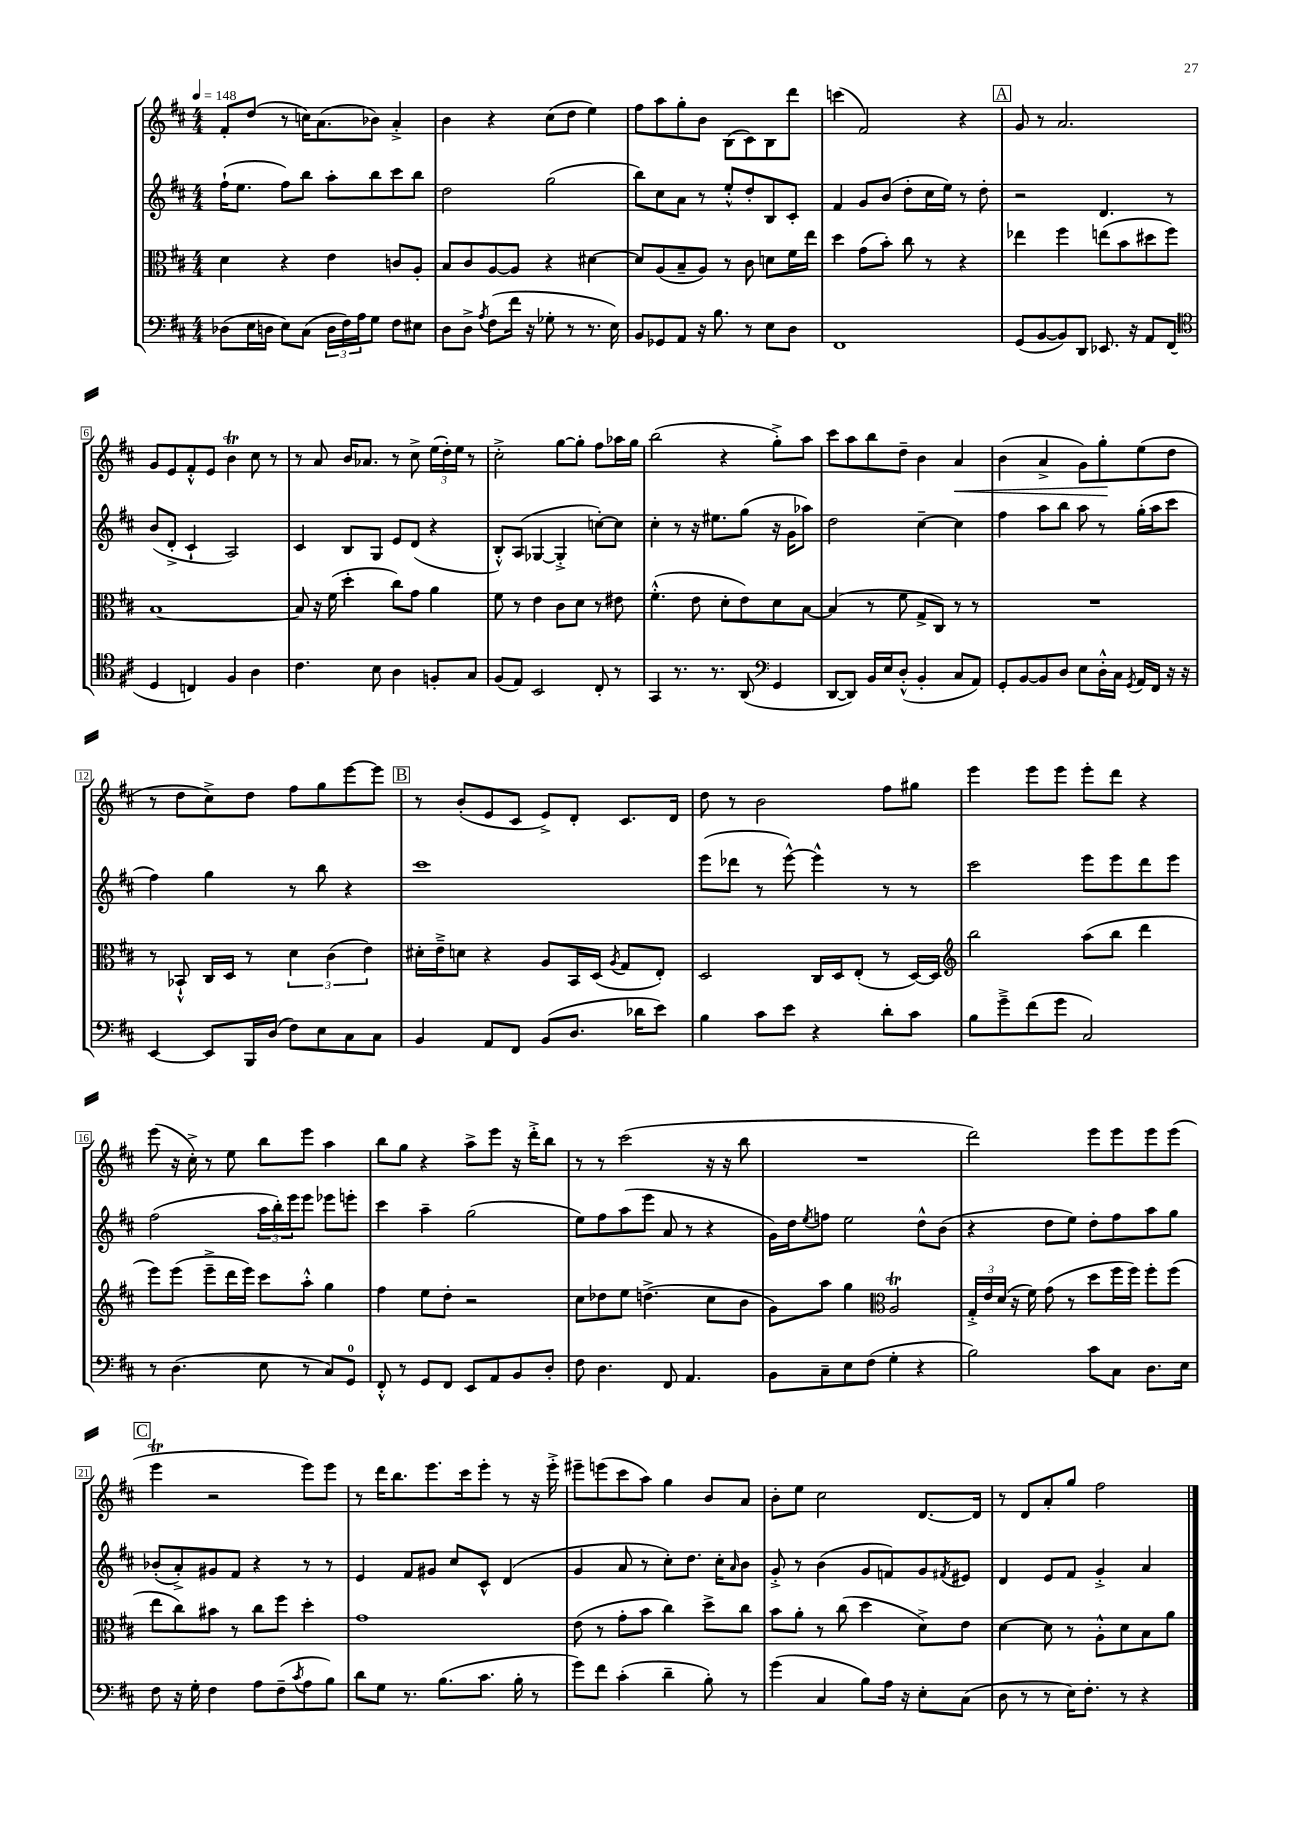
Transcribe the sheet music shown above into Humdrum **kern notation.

**kern	**kern	**kern	**kern
*staff4	*staff3	*staff2	*staff1
*clefF4	*clefC3	*clefG2	*clefG2
*k[f#c#]	*k[f#c#]	*k[f#c#]	*k[f#c#]
*M4/4	*M4/4	*M4/4	*M4/4
*MM148	*MM148	*MM148	*MM148
(8D-	4d	(16ff#`	8f#'
.	.	8.ee	.
16E	.	.	(8dd
16D	.	.	.
8E)	4r	8ff#)	8r
(8C#	.	8bb	16cc)
.	.	.	(8.a
24D	4e	8aa'	.
24F#)	.	.	.
24A	.	.	.
8G	.	8bb	8b-)
8F#	8c	8ccc#	4a'^
8E#	8A'	8bb	.
=	=	=	=
8D	8B	2dd	4b
8D^	8c#	.	.
8qA	.	.	.
(8F#	[8A	.	4r
16f#	8A]	.	.
16r	.	.	.
8G-'	4r	(2gg	(8cc#
8r	.	.	8dd
8.r	[4d#	.	4ee)
16E)	.	.	.
=	=	=	=
8BB	8d#]	8bb)	8ff#
8GG-	(8A	8cc#	8aa
8AA	8B~	8a	8gg'
16r	8A)	8r	8b
8.B	.	.	.
.	8r	8ee'^^	(8B
8r	8c#	8dd'	8c#)
8E	8d	8B	8B
8D	16f#	8c#'	8ddd
.	16ee	.	.
=	=	=	=
1FF#	4dd	4f#	(4ccc
.	(8g	8g	2f#)
.	8b')	(8b	.
.	8cc#	8dd'	.
.	8r	16cc#	.
.	.	16ee)	.
.	4r	8r	4r
.	.	8dd'	.
=	=	=	=
(8GG	4ee-	2r	8g
[8BB	.	.	8r
8BB])	4ff#	.	2.a
8DD	.	.	.
8.EE-	(8ee	4.d	.
.	8b	.	.
16r	.	.	.
8AA	8dd#	.	.
(8FF#	8ff#)	8r	.
=	=	=	=
*clefC4	*	*	*
4D	[1B	(8b	8g
.	.	8d'^	8e
4C)	.	4c#`	8f#'^^
.	.	.	8e
4F#	.	2A)	4b
4A	.	.	8cc#
.	.	.	8r
=	=	=	=
4.c#	8B]	4c#	8r
.	16r	.	8a
.	(16f#	.	.
.	4dd'	8B	16b
.	.	.	8.a-
8B	.	8G	.
4A	8cc#)	8e	8r
.	8g	(8d	8cc#^
8F'	4a	4r	(24ee
.	.	.	24dd')
.	.	.	24ee
8G	.	.	8r
=	=	=	=
(8F#	8f#	8B'^^)	2cc#'^
8E)	8r	(8A	.
2BB	4e	[4G-	.
.	8c#	4G-'^]	[8gg
.	8d	.	8gg']
8C#'	8r	[8cc')	8ff#
8r	8e#	8cc]	16aa-
.	.	.	16gg
=	=	=	=
4GG	(4.f#'^^	4cc#'	(2bb
8.r	.	8r	.
.	8e	16r	.
8.r	.	8.ee#	.
.	8d'	.	4r
(8AA	8e)	(8gg	.
*clefF4	*	*	*
4GG	8d	16r	8gg'^)
.	.	16g	.
.	[8B	8aa-)	8aa
=	=	=	=
[8DD	(4B]	2dd	8ccc#
8DD])	.	.	8aa
16BB	8r	.	8bb
16E	.	.	.
(8D'^^	8f#	.	8dd~
4BB'	8G^	[4cc#~	4b
.	8C#)	.	.
8C#	8r	4cc#]	4a
8AA)	8r	.	.
=	=	=	=
8GG'	1r	4ff#	(4b
[8BB	.	.	.
8BB]	.	8aa	4a^
8D	.	8bb	.
8E	.	8aa	8g)
16D'^^	.	8r	8gg'
16C#	.	.	.
8qGG	.	.	.
16AA	.	(16gg'	(8ee
16FF#	.	16aa	.
16r	.	8ccc#	8dd
16r	.	.	.
=	=	=	=
[4EE	8r	4ff#)	8r
.	8BB-`^^	.	8dd
8EE]	16C#	4gg	8cc#^)
.	16D	.	.
16BBB	8r	.	8dd
(16D	.	.	.
8F#)	6d	8r	8ff#
8E	.	8bb	8gg
.	(6c#	.	.
8C#	.	4r	[8eee
.	6e)	.	.
8C#	.	.	8eee]
=	=	=	=
4BB	16d#'	1ccc#	8r
.	16e~^	.	.
.	8d	.	(8b'
8AA	4r	.	8e
8FF#	.	.	8c#
(8BB	8A	.	8e^)
8.D	16BB	.	8d'
.	(16D	.	.
.	8qA	.	.
.	8G	.	8.c#
16d-	.	.	.
8e)	8E')	.	.
.	.	.	16d
=	=	=	=
4B	2D	(8eee	8dd
.	.	8ddd-	8r
8c#	.	8r	2b
8e	.	[8eee^^)	.
4r	16C#	4eee^^]	.
.	16D	.	.
.	(8E'	.	.
8d'	8r	8r	8ff#
8c#	[16D)	8r	8gg#
.	16D]	.	.
=	=	=	=
*	*clefG2	*	*
8B	2bb	2ccc#	4eee
8g~^	.	.	.
(8f#	.	.	8eee
8g	.	.	8eee
2C#)	(8aa	8eee	8eee'
.	8bb	8eee	8ddd
.	4ddd	8ddd	4r
.	.	8eee	.
=	=	=	=
8r	8eee)	(2ff#	(8eee
(4.D	(8eee	.	16r
.	.	.	16cc#'^)
.	8eee~^	.	8r
.	16ddd	.	8ee
.	16eee)	.	.
8E	8ccc#	24aa	8bb
.	.	24bb')	.
.	.	24eee	.
8r	8aa'^^	8eee	8eee
8C#)	4gg	8eee-	4aa
8GG	.	8eee'	.
=	=	=	=
8FF#'^^	4ff#	4ccc#	8bb
8r	.	.	8gg
8GG	8ee	4aa~	4r
8FF#	8dd'	.	.
8EE	2r	(2gg	8aa^
8AA	.	.	8eee
8BB	.	.	16r
.	.	.	16ddd'^
8D'	.	.	8bb
=	=	=	=
8F#	8cc#	8ee)	8r
4.D	8dd-	8ff#	8r
.	8ee	(8aa	(2ccc#
.	(4.dd^	8eee	.
8FF#	.	8a	.
4.AA	.	8r	.
.	8cc#	4r	16r
.	.	.	16r
.	8b	.	8bb
=	=	=	=
8BB	8g)	16g)	1r
.	.	16dd	.
.	.	8qee	.
8C#~	8aa	8ff	.
8E	4gg	2ee	.
(8F#	.	.	.
*	*clefC3	*	*
4G'	2A	.	.
4r	.	8dd^^	.
.	.	(8b	.
=	=	=	=
2B)	24G'^	4r	2ddd)
.	24e	.	.
.	(24d	.	.
.	16r	.	.
.	16f#)	.	.
.	(8g	8dd	.
.	8r	8ee)	.
8c#	8dd	8dd'	8eee
8C#	16ff#	8ff#	8eee
.	16ff#)	.	.
8.D	8ff#'	8aa	8eee
.	(8ff#	8gg	(8eee
16E	.	.	.
=	=	=	=
8F#	8ee	(8b-'	4eee
16r	8cc#)	8a'^)	.
16G'	.	.	.
4F#	8b#	8g#	2r
.	8r	8f#	.
8A	8cc#	4r	.
(8F#~	8ff#	.	.
8qc#	.	.	.
8A	4dd'	8r	8eee)
8B)	.	8r	8eee
=	=	=	=
8d	1g	4e	8r
8G	.	.	16ddd
.	.	.	8.bb
8.r	.	8f#	.
.	.	8g#	8.eee
(8.B	.	.	.
.	.	8cc#	.
.	.	.	16ccc#
8.c#	.	8c#^^	8eee'
.	.	(4d	8r
16B'	.	.	.
8r	.	.	16r
.	.	.	16eee'^
=	=	=	=
8g)	(8e	4g	8eee#~
8f#	8r	.	(8eee
(4c#'	8g'	8a	8ccc#
.	8b	8r	8aa)
4d~	4cc#)	8cc#')	4gg
.	.	8.dd	.
8B')	8dd^	.	8b
.	.	16cc#'	.
.	.	16qqa	.
8r	8cc#	8b	8a
=	=	=	=
(4g	8b	8g'^	8b'
.	8a'	8r	8ee
4C#	8r	(4b	2cc#
.	(8cc#	.	.
8B)	4dd	8g	.
16A	.	8f)	.
16r	.	.	.
8E'	8d^)	8g	[8.d
.	.	8qf#	.
(8C#	8e	8e#	.
.	.	.	16d]
=	=	=	=
8D	[4d	4d	8r
8r	.	.	8d
8r	8d]	8e	8a'
16E)	8r	8f#	8gg
8.F#'	.	.	.
.	8A'^^	4g'^	2ff#
8r	8d	.	.
4r	8B	4a	.
.	8a	.	.
==	==	==	==
*-	*-	*-	*-
